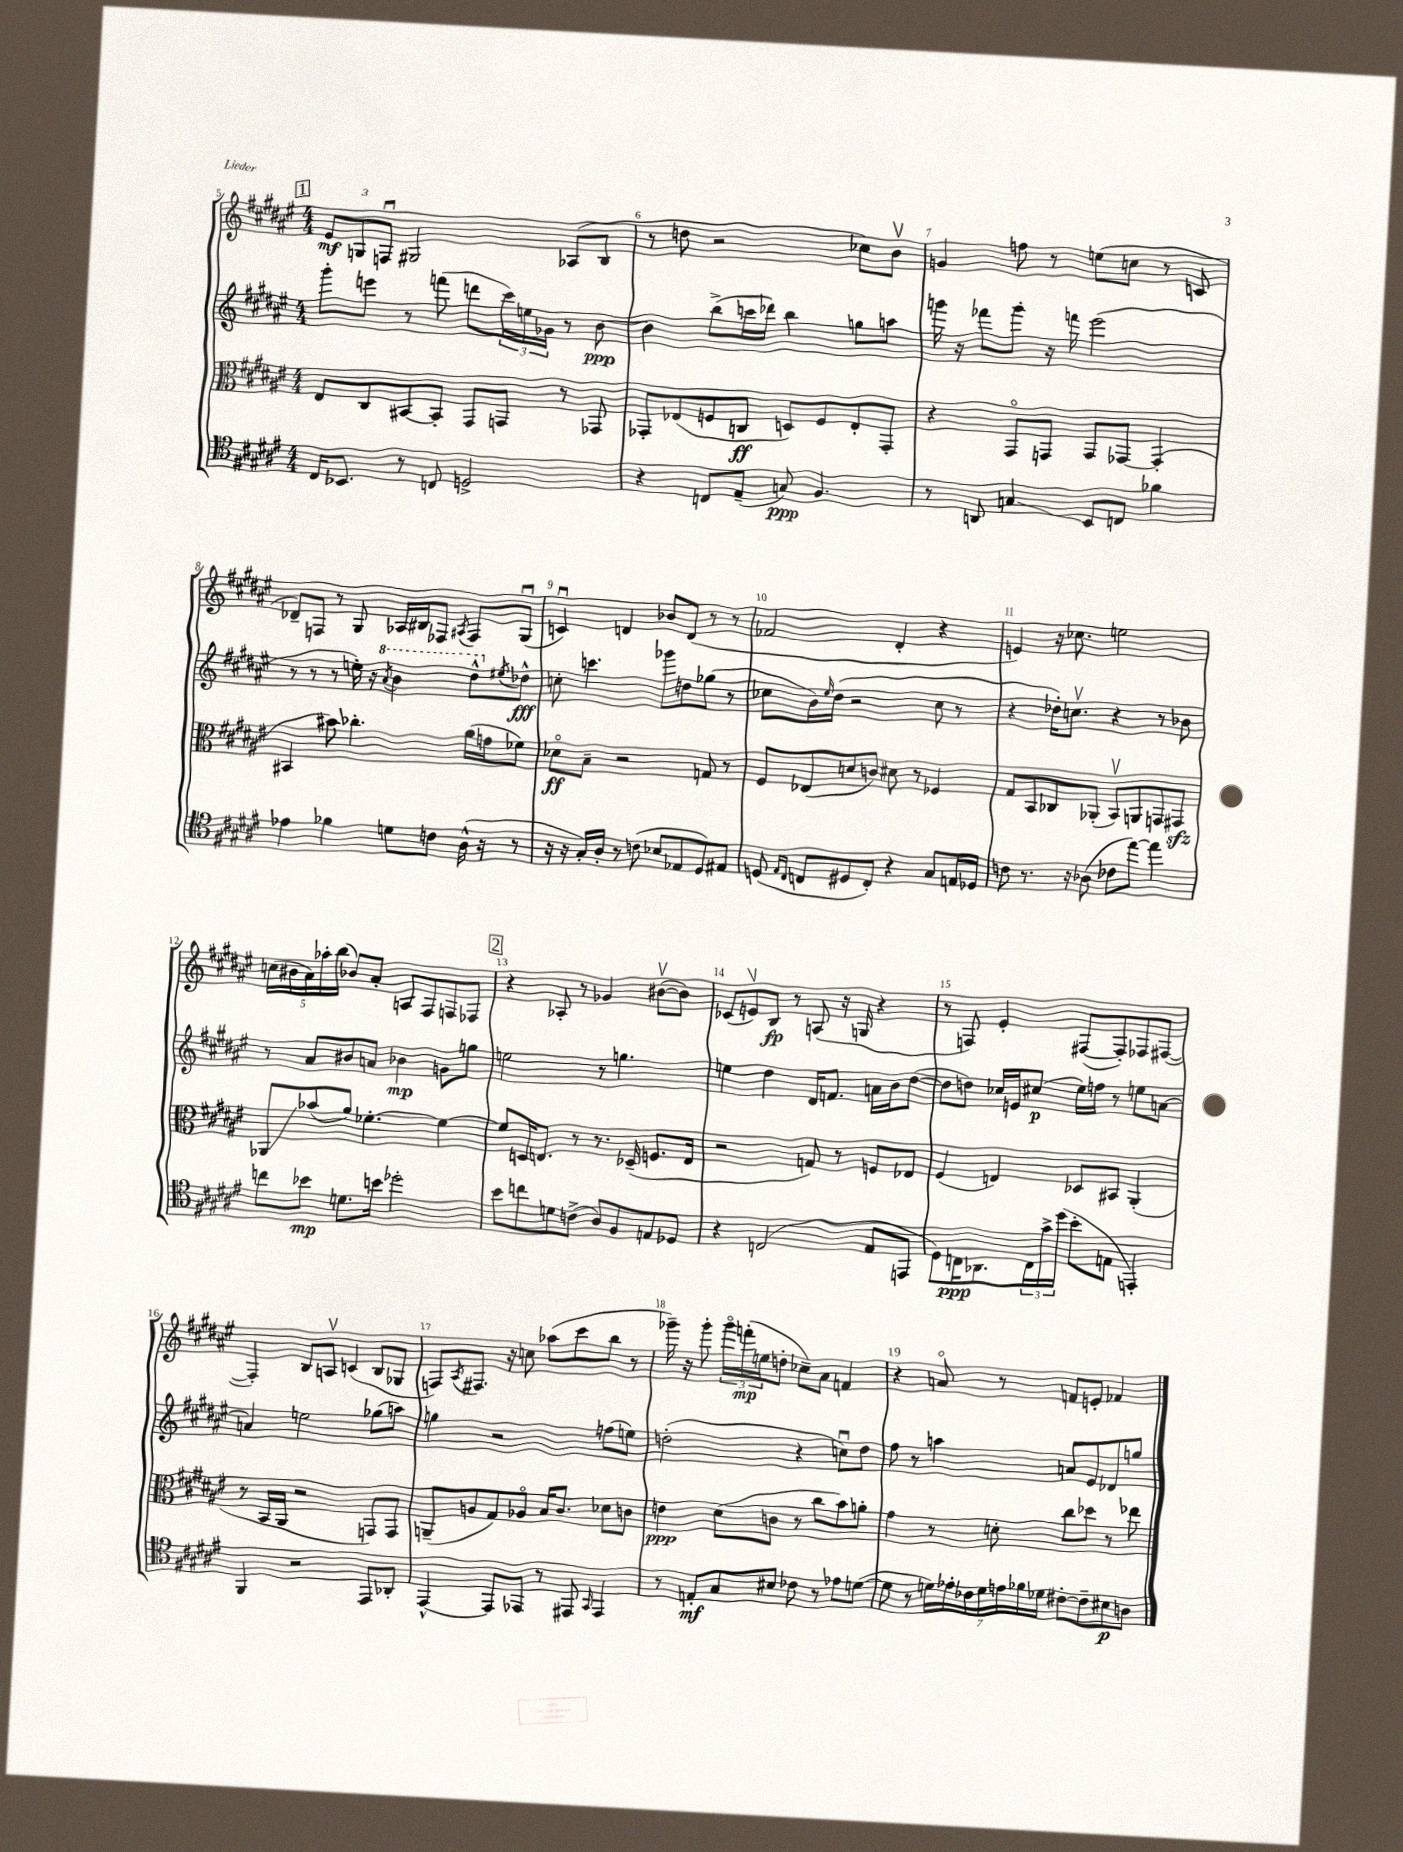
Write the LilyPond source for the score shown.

<<
\new StaffGroup <<
\new Staff = "s0" {
    \clef treble \key fis \major \numericTimeSignature \time 4/4
    \mark \markup { \box "1" } \tuplet 3/2 { eis'8\mf g8 f8\downbow } gis2 aes8( b8 |
    r8 d''8 r2 ces''8) b'8\upbow |
    g'4 f''8 r8 e''8( c''8 r8 c'8 |
    des'8--) f8 r8 gis8 aes16 bis16 fes8 \acciaccatura { ais8 } fes8 gis8\downbow( |
    c'4\downbow) d'4 bes'8 d'8( r8 r8 |
    fes'2 dis'4-. r4 |
    e'4) r16 ces''8. e''2 |
    \tuplet 5/4 { c''16( bis'16 ais'16) aes''16-. b''16( } bes'8) ais'8-. a8 fis8 f8 fes8 |
    \mark \markup { \box "2" } r4 aes8-. r8 ges'4 bis'8~\upbow( bis'8) |
    ces'8( e'8\upbow) b8\fp r8 a8( r16 g16 r4 |
    r8 f8) eis'4-. fis8~( fis8-.) fes8 fis8~( |
    fis4-.) b8 a8\upbow c'4( b8 ges8 |
    f8) \acciaccatura { ais8 } fis8. r16 c''8 aes''8( cis'''8 b''8 r8 |
    ges'''16--) r16 ges'''8-. \tuplet 3/2 { ges'''16\flageolet f'''16-.\mp( e''16 } d''8-. ces''8--) ais'8 f'4 |
    r4 a'8\flageolet r8 f'8 e'8-. fes'4 \bar "|." |
}
\new Staff = "s1" {
    \clef treble \key fis \major \numericTimeSignature \time 4/4
    \mark \markup { \box "1" } gis'''8-. e'''8 r8 f'''8( d'''8 \tuplet 3/2 { cis'''16) e''16 ges'16 } r8 b'8~\ppp |
    b'4 b''8->( c'''16 des'''16) b''4 g''8 a''8 |
    g'''16 r16 fes'''8 g'''8-. r16 f'''16 eis'''2( |
    r8 r8 r8 e''16-.) r16 \ottava #1 \acciaccatura { ais''8 } b''4 dis'''8-^ \ottava #0 \acciaccatura { eis''8 } des''8-^\fff |
    c''8-. c'''4. ges'''8 d''8 ges''8( r8 |
    ces''8 b'16) \grace { eis''16 } dis''16( r2 ces''8 r8 |
    r4 des''16-.) c''8.\upbow r4 r8 bes'8 |
    r8 ais'8 bis'8 a'8 bes'4\mp g'8 g''8 |
    \mark \markup { \box "2" } e''2 r8 g''4. |
    e''4 dis''4 dis'16 f'8. a'16 b'16 dis''8~( |
    dis''8 d''8) ces''16 e'16 cis''8\p( eis''16) f''16 r8 e''8 a'8~ |
    a'4 e''2 ges''8( a''8) |
    g''4 r2 f''8( e''8) |
    d''2-.( r4 c''8\downbow) d''8 |
    fis''8 r8 a''4 a'8 eis'8 des'8 g''8 \bar "|." |
}
\new Staff = "s2" {
    \clef alto \key fis \major \numericTimeSignature \time 4/4
    \mark \markup { \box "1" } eis8 cis8 bis,8~ bis,8-. gis,8 g,8 r8 ges,8 |
    ges,8-. ees8( f8 c8\ff d8) f8 ees8-. ges,8-. |
    r4 gis,8\flageolet g,8 g,8 ges,8~ ges,4-.( |
    bis,4 bis'8) ces''4.-. ais'16( g'16 fes'8) |
    des'8\flageolet\ff b8-- r2 g8 r8 |
    fis8 ees8( d'8 c'8) dis'8 r8 fes4 |
    gis8 b,8 ces8 aes,8-.( b,8\upbow) a,8 g,8 gis,8\sfz |
    aes,8\glissando bes'8( ais'8) fes'4.~-. fes'4~ |
    \mark \markup { \box "2" } fes'8 d16 e8. r8 r8. des16--( f8. e16 |
    r2 g8) r8 f8 ees8 |
    fis4( e4) des8 bis,8 ais,4-.( |
    r8 b,16 ais,16 r2 g,8) g,8 |
    a,8--( a8 gis8) aes8\flageolet b16 cis'8. des'8 c'8 |
    e'4\ppp dis'8( c'8 r8 cis''8 b'8) a'8-. |
    gis'4 r8 d'8-. cis''8 des''8 r8 ees''8 \bar "|." |
}
\new Staff = "s3" {
    \clef tenor \key fis \major \numericTimeSignature \time 4/4
    \mark \markup { \box "1" } cis16 bes,8. r8 c8 d2-> |
    r4 c8 eis8--( g8\ppp) fis4. |
    r8 a,8 g4\glissando b,8 c8 fes'4 |
    ees'4 fes'4 d'8 c'8 ais16-^( r16 r8 |
    r16 r16 gis16-.) ais16-. r8 c'8( bes8 ees8 dis8) eis8 |
    d8( \grace { eis16 cis16 } c8 dis8 c8-.) r4 gis8 e16 des16 |
    c'8 r8. r16 aes8( ces'8 eis''8~) eis''4 |
    c''8 bes'8\mp d'8. b'16 des''2-. |
    \mark \markup { \box "2" } b'8 c''8 d'8 c'8->( ais8) fis8 e8 des8 |
    r4 c2( eis8 e,8 |
    dis8) c16\ppp aes,8. \tuplet 3/2 { c16 gis'16-> dis''16( } b'8-. e8 e,4-.) |
    fis,4 r2 eis,8 aes,8-. |
    eis,4~-^ eis,8 ees,8 r8 eis,8 \grace { gis,16 } eis,4 |
    r8 e8-.\mf gis8 bis8 ces'8 r8 ees'8 d'8~( |
    d'8 r8 \tuplet 7/4 { d'16) ees'16-. ces'16 d'16 e'16 fes'16 des'16 } cis'8~-. cis'8-- bis8\p a8 \bar "|." |
}
>>
>>
\layout { \context { \Score currentBarNumber = #5 \override BarNumber.break-visibility = ##(#f #t #t) barNumberVisibility = #all-bar-numbers-visible } }
